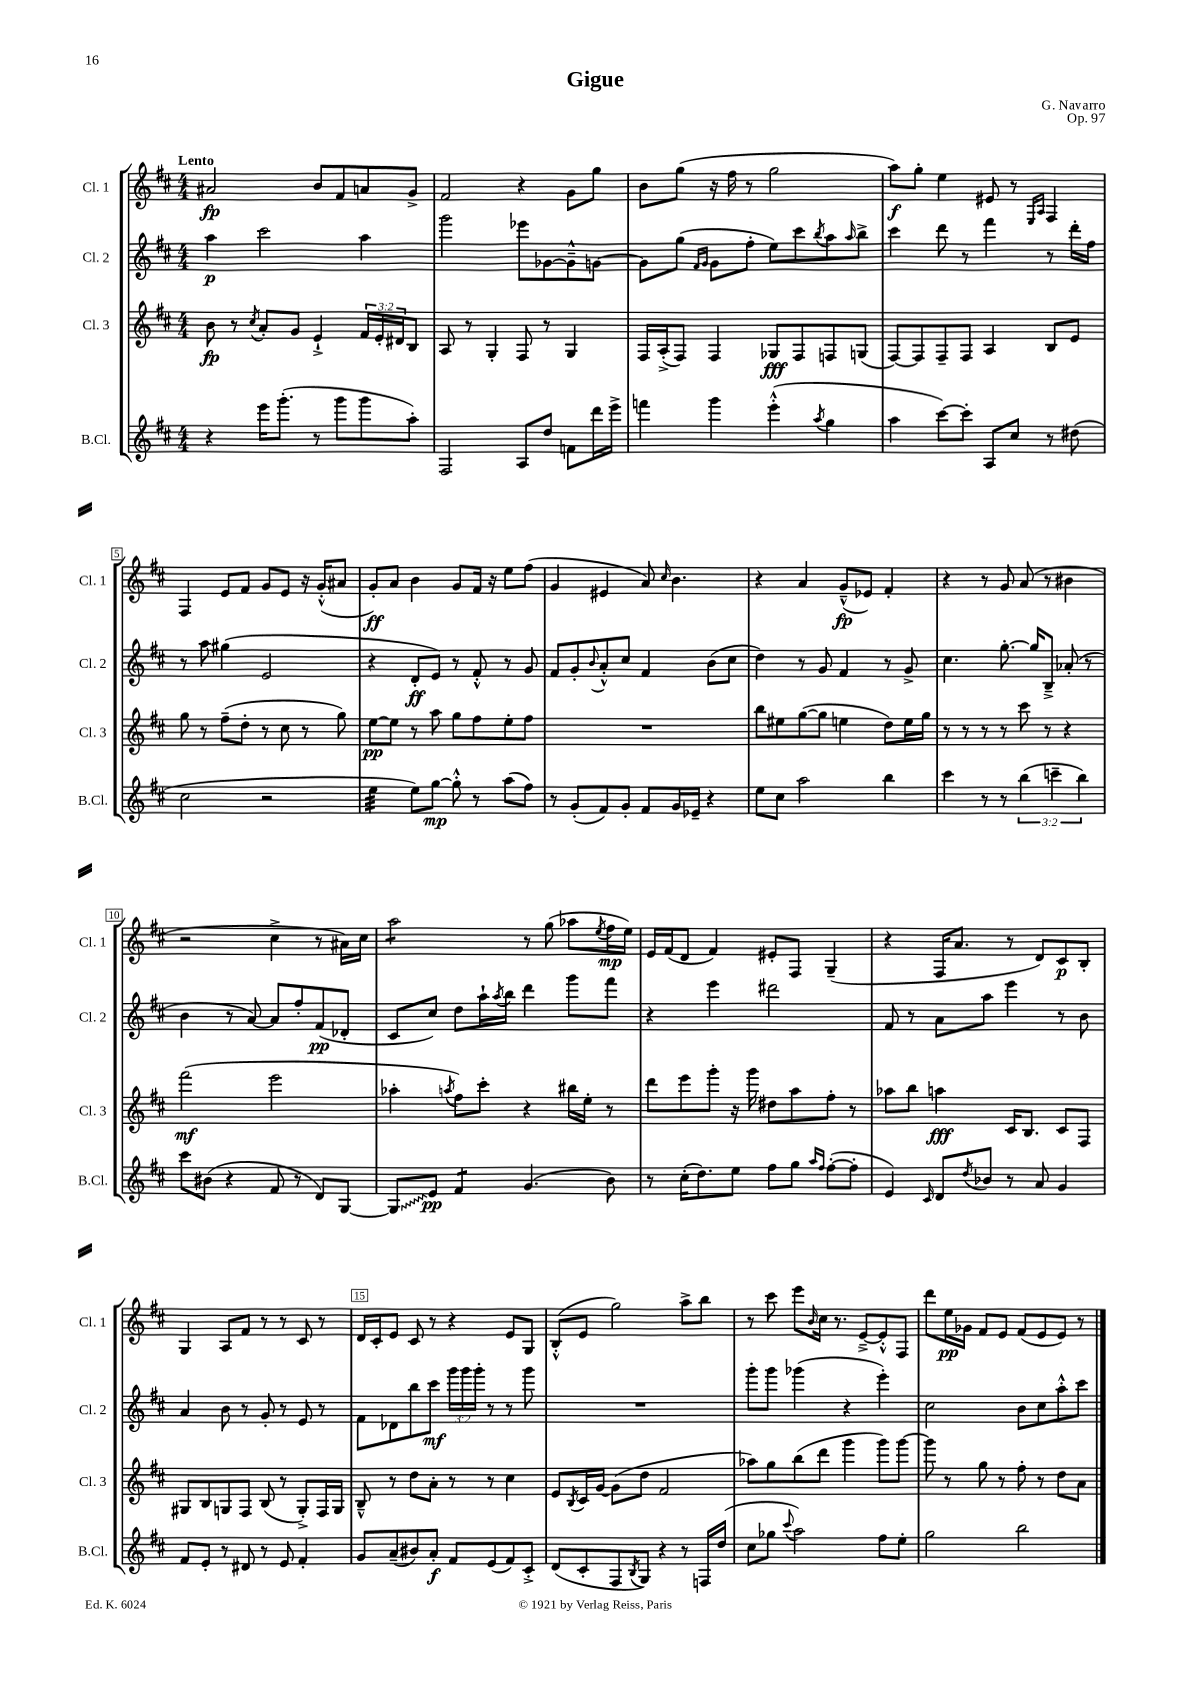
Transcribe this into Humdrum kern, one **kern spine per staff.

**kern	**kern	**kern	**kern
*staff4	*staff3	*staff2	*staff1
*clefG2	*clefG2	*clefG2	*clefG2
*k[f#c#]	*k[f#c#]	*k[f#c#]	*k[f#c#]
*M4/4	*M4/4	*M4/4	*M4/4
4r	8b	4aa	2a#
.	8r	.	.
.	8qcc#	.	.
16eee	8a'	2ccc#	.
(8.ggg'	.	.	.
.	8g	.	.
8r	4e`^	.	8b
8ggg	.	.	8f#
8ggg	24f#	4aa	8a
.	24e'	.	.
.	24d#	.	.
8aa')	8B	.	8g^
=	=	=	=
2F#	8A	2ggg	2f#
.	8r	.	.
.	4G'	.	.
8A	8F#	8eee-	4r
8dd	8r	[8g-	.
8f	4G	8g-~^^]	8g
16ddd	.	[8g	8gg
16eee^	.	.	.
=	=	=	=
4fff	16F#	8g]	8b
.	(16A'^	.	.
.	8F#)	(8gg	(8gg
.	.	16qqf#	.
.	.	16qqg	.
4ggg	4F#	8g	16r
.	.	.	16ff#
.	.	8ff#'	8r
(4eee'^^	8G-	8ee)	2gg
.	8F#	8ccc#	.
8qaa	.	8qbb	.
4gg	8F	8aa	.
.	.	16qqaa	.
.	(8G	8bb^	.
=	=	=	=
4aa	[8F#)	4ccc#	8aa)
.	8F#]	.	8gg'
[8ccc#)	8F#~	8ddd	4ee
8ccc#']	8F#	8r	.
8A	4A	4fff#	8e#
8cc#	.	.	8r
.	.	.	16qqE
.	.	.	16qqA
8r	8B	8r	4F#
(8dd#	8e	16ddd'	.
.	.	16ff#	.
=	=	=	=
2cc#	8gg	8r	4F#
.	8r	8aa	.
.	(8ff#~	(4gg#	8e
.	8dd'	.	8f#
2r	8r	2e	8g
.	8cc#	.	8e
.	8r	.	16r
.	.	.	(16g'^^
.	8gg)	.	8a#
=	=	=	=
4ee	[8ee	4r	8g')
.	8ee]	.	8a
8ee)	8r	8d'	4b
[8gg	8aa	8e)	.
8gg'^^]	8gg	8r	8g
8r	8ff#	8f#'^^	16f#
.	.	.	16r
(8aa	8ee'	8r	8ee
8ff#)	8ff#	8g	(8ff#
=	=	=	=
8r	1r	8f#	4g
(8g'	.	8g'	.
.	.	8qqb	.
8f#)	.	8a'^^	4e#
8g'	.	8cc#	.
8f#	.	4f#	8a)
.	.	.	16qqcc#
16g	.	.	4.b
16e-~	.	.	.
4r	.	(8b	.
.	.	8cc#	.
=	=	=	=
8ee	8bb	4dd)	4r
8cc#	8ee#	.	.
2aa	([8gg	8r	4a
.	8gg]	8g	.
.	4ee	4f#	(8g~^^
.	.	.	8e-)
4bb	8dd)	8r	4f#'
.	16ee	8g^	.
.	16gg	.	.
=	=	=	=
4ccc#	8r	4.cc#	4r
.	8r	.	.
8r	8r	.	8r
8r	8r	[8.gg'	8g
(6bb	8ccc#	.	(8a
.	.	16gg]	.
.	8r	8B~^	8r
6ccc~	.	.	.
.	4r	(8a-'	4b#
6bb)	.	.	.
.	.	8r	.
=	=	=	=
8ccc#	(2fff#	4b	2r
(8b#	.	.	.
4r	.	8r	.
.	.	[8a)	.
8f#	2eee	8a]	4cc#^
8r	.	8ff#'	.
8d)	.	(8f#	8r
[8G	.	8d-'	16a#)
.	.	.	16cc#
=	=	=	=
8G]	4aa-'	8c#	2aa
8e	.	8cc#)	.
.	8qaa	.	.
4f#	8ff#)	8dd	.
.	8ccc#'	16aa`	.
.	.	8qaa	.
.	.	16bb	.
(4.g	4r	4ddd	8r
.	.	.	(8gg
.	16bb#	8ggg	8aa-
.	16ee'	.	.
.	.	.	8qee
8b)	8r	8fff#	16ff#
.	.	.	16ee)
=	=	=	=
8r	8ddd	4r	16e
.	.	.	(16f#
(16cc#'	8eee	.	8d
8.dd)	.	.	.
.	8ggg'	4eee	4f#)
8ee	16r	.	.
.	16ggg	.	.
8ff#	8dd#	2ddd#	8e#'
8gg	8aa	.	8F#
16qqaa	.	.	.
16qqff#	.	.	.
([8ff#'	8ff#'	.	(4G~
8ff#']	8r	.	.
=	=	=	=
4e)	8aa-	8f#	4r
.	8bb	8r	.
16qqc#	.	.	.
8d	4aa	8a	16F#
.	.	.	8.a
8qdd	.	.	.
8b-	.	8aa	.
8r	16c#	4eee	8r
.	8.B	.	.
8a	.	.	8d)
4g	8c#	8r	8c#
.	8F#	8b	8B'
=	=	=	=
8f#	8G#	4a	4G
8e'	8B	.	.
8r	8G	8b	8A
8d#	8F#	8r	8f#
8r	(8B	8g'	8r
8e	8r	8r	8r
4f#'	8G'^)	8e	8c#
.	16F#	8r	8r
.	16G	.	.
=	=	=	=
8g	8B~^^	8f#	16d
.	.	.	16c#'
(8a~	8r	8d-	8e
8b#)	8dd	8bb	8c#
8a'	8a'	8ccc#	8r
8f#	8r	24ggg	4r
.	.	24ggg	.
.	.	24ggg'	.
(8e	8r	8r	.
8f#)	4cc#	8r	8e
8c#'^	.	8ggg	8G
=	=	=	=
(8d	8e	1r	(8B'^^
.	8qB	.	.
8c#'	16c#	.	8e
.	[16g	.	.
8F#	(8g]	.	2gg)
8qB	.	.	.
8G)	8dd	.	.
4r	2f#	.	.
8r	.	.	8aa^
16F	.	.	8bb
(16dd	.	.	.
=	=	=	=
8cc#	8aa-)	8ggg'	8r
8gg-	8gg	8ggg	8ccc#
8qqccc#	.	.	.
2aa)	(8bb	(4ggg-	8eee
.	.	.	16qqb
.	8ddd	.	16cc#
.	.	.	8.r
.	4ggg	4r	.
.	.	.	[8e~^
8ff#	8ggg)	4eee')	8e'^^]
8ee'	[8ggg	.	8F#
=	=	=	=
2gg	8ggg]	2cc#	8ddd
.	8r	.	16ee
.	.	.	16g-
.	8gg	.	8f#
.	8r	.	8e
2bb	8ff#'	8b	(8f#
.	8r	8cc#	8e
.	8dd	8aa'^^	8e)
.	8a	8ccc#	8r
==	==	==	==
*-	*-	*-	*-
